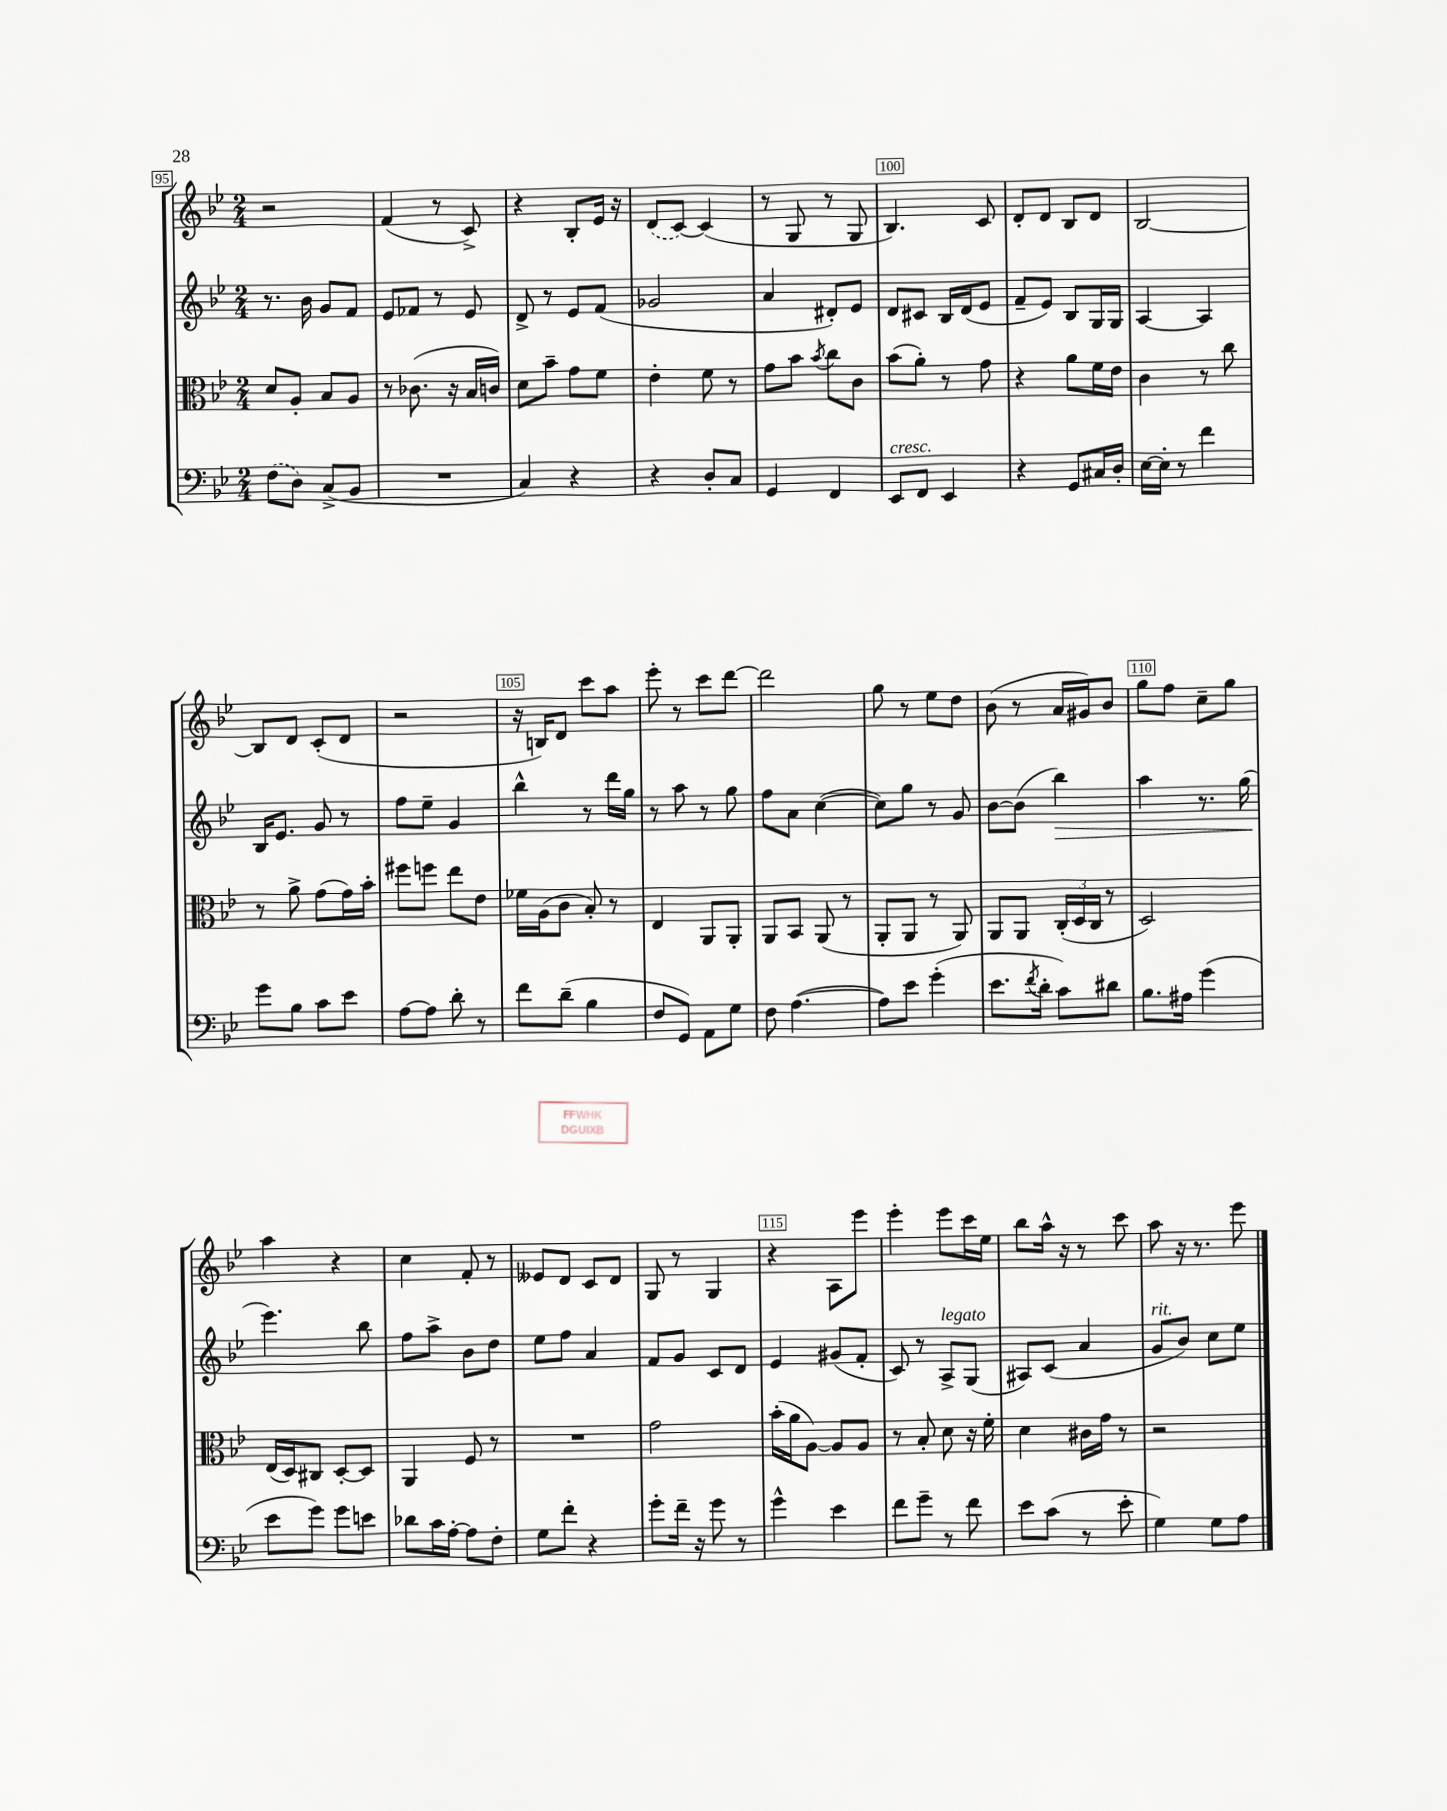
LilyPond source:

<<
\new StaffGroup <<
\new Staff = "s0" {
    \clef treble \key bes \major \numericTimeSignature \time 2/4
    r2 |
    f'4( r8 c'8->) |
    r4 bes8-. ees'16 r16 |
    \once \slurDashed d'8( c'8~) c'4( |
    r8 g8 r8 g8 |
    bes4.) c'8 |
    d'8-. d'8 bes8 d'8 |
    bes2~ |
    bes8 d'8 c'8-.( d'8 |
    r2 |
    r16 b16) d'8 c'''8 a''8 |
    ees'''8-. r8 c'''8 d'''8~ |
    d'''2 |
    g''8 r8 ees''8 d''8 |
    bes'8( r8 a'16 gis'16) bes'8 |
    g''8 f''8 c''8-- g''8 |
    a''4 r4 |
    c''4 f'8-. r8 |
    eeses'8 d'8 c'8 d'8 |
    g8 r8 g4 |
    r4 a8 ees'''8 |
    ees'''4-. ees'''8 c'''16 ees''16 |
    bes''8 a''16-^ r16 r8 c'''8 |
    a''8 r16 r8. ees'''8 \bar "|." |
}
\new Staff = "s1" {
    \clef treble \key bes \major \numericTimeSignature \time 2/4
    r8. bes'16 g'8 f'8 |
    ees'8 fes'8 r8 ees'8 |
    d'8-> r8 ees'8 f'8( |
    ges'2 |
    a'4 dis'8-.) ees'8 |
    d'8 cis'8 bes16 d'16( ees'8 |
    f'8-- ees'8) bes8 g16 g16 |
    a4~ a4 |
    bes16 ees'8. g'8 r8 |
    f''8 ees''8-- g'4 |
    bes''4-^ r8 d'''16 g''16 |
    r8 a''8 r8 g''8 |
    f''8 a'8 c''4~( |
    c''8) g''8 r8 g'8 |
    bes'8~ bes'8( bes''4\>) |
    a''4 r8. g''16( |
    ees'''4.\!) bes''8 |
    f''8 a''8-> bes'8 d''8 |
    ees''8 f''8 a'4 |
    f'8 g'8 c'8 d'8 |
    ees'4 gis'8( f'8-. |
    c'8) r8 a8->^\markup { \italic "legato" } g8( |
    ais8) c'8( a'4 |
    g'8^\markup { \italic "rit." } bes'8) c''8 ees''8 \bar "|." |
}
\new Staff = "s2" {
    \clef alto \key bes \major \numericTimeSignature \time 2/4
    d'8 a8-. bes8 a8 |
    r8 ces'8.( r16 bes16 c'16) |
    d'8 bes'8-- g'8 f'8 |
    ees'4-. f'8 r8 |
    g'8 bes'8 \acciaccatura { bes'8 } c''8 c'8 |
    bes'8( a'8-.) r8 g'8 |
    r4 a'8 f'16 ees'16 |
    c'4 r8 c''8 |
    r8 a'8-> g'8( g'16) bes'16-. |
    fis''8 f''8 ees''8 ees'8 |
    fes'16 a16( c'8 bes8-.) r8 |
    ees4 a,8 a,8-. |
    a,8 bes,8 a,8( r8 |
    a,8-. a,8 r8 a,8) |
    a,8 a,8 \tuplet 3/2 { c16-.( d16 c16 } r8 |
    d2) |
    ees16( d16) cis8 d8~-. d8 |
    a,4 f8 r8 |
    R2 |
    g'2 |
    bes'16-.( a'16 a8~) a8 a8 |
    r8 bes8-. d'8 r16 f'16-. |
    d'4 cis'16 g'16 r8 |
    r2 \bar "|." |
}
\new Staff = "s3" {
    \clef bass \key bes \major \numericTimeSignature \time 2/4
    \once \slurDashed f8( d8) c8->( bes,8 |
    R2 |
    c4) r4 |
    r4 d8-. c8 |
    g,4 f,4 |
    ees,8^\markup { \italic "cresc." } f,8 ees,4 |
    r4 g,8 cis16 d16-. |
    ees16~ ees16-. r8 f'4 |
    g'8 bes8 c'8 ees'8 |
    a8~ a8 d'8-. r8 |
    f'8 d'8--( bes4 |
    f8 g,8) a,8 g8 |
    f8 a4.~( |
    a8) ees'8 g'4-.( |
    ees'8. \acciaccatura { f'8 } d'16-. c'8) dis'8 |
    bes8. ais16 g'4( |
    ees'8 g'8) g'8 e'8 |
    des'8 c'16 a16~-. a8 f8-. |
    g8 f'8-. r4 |
    g'8-. f'16-- r16 g'8 r8 |
    g'4-^ ees'4 |
    f'8 g'8-- r8 f'8 |
    ees'8 c'8( r8 ees'8-. |
    g4) g8 a8 \bar "|." |
}
>>
>>
\layout { \context { \Score currentBarNumber = #95 \override BarNumber.break-visibility = ##(#f #t #t) barNumberVisibility = #(every-nth-bar-number-visible 5) \override BarNumber.stencil = #(make-stencil-boxer 0.1 0.3 ly:text-interface::print) } }
